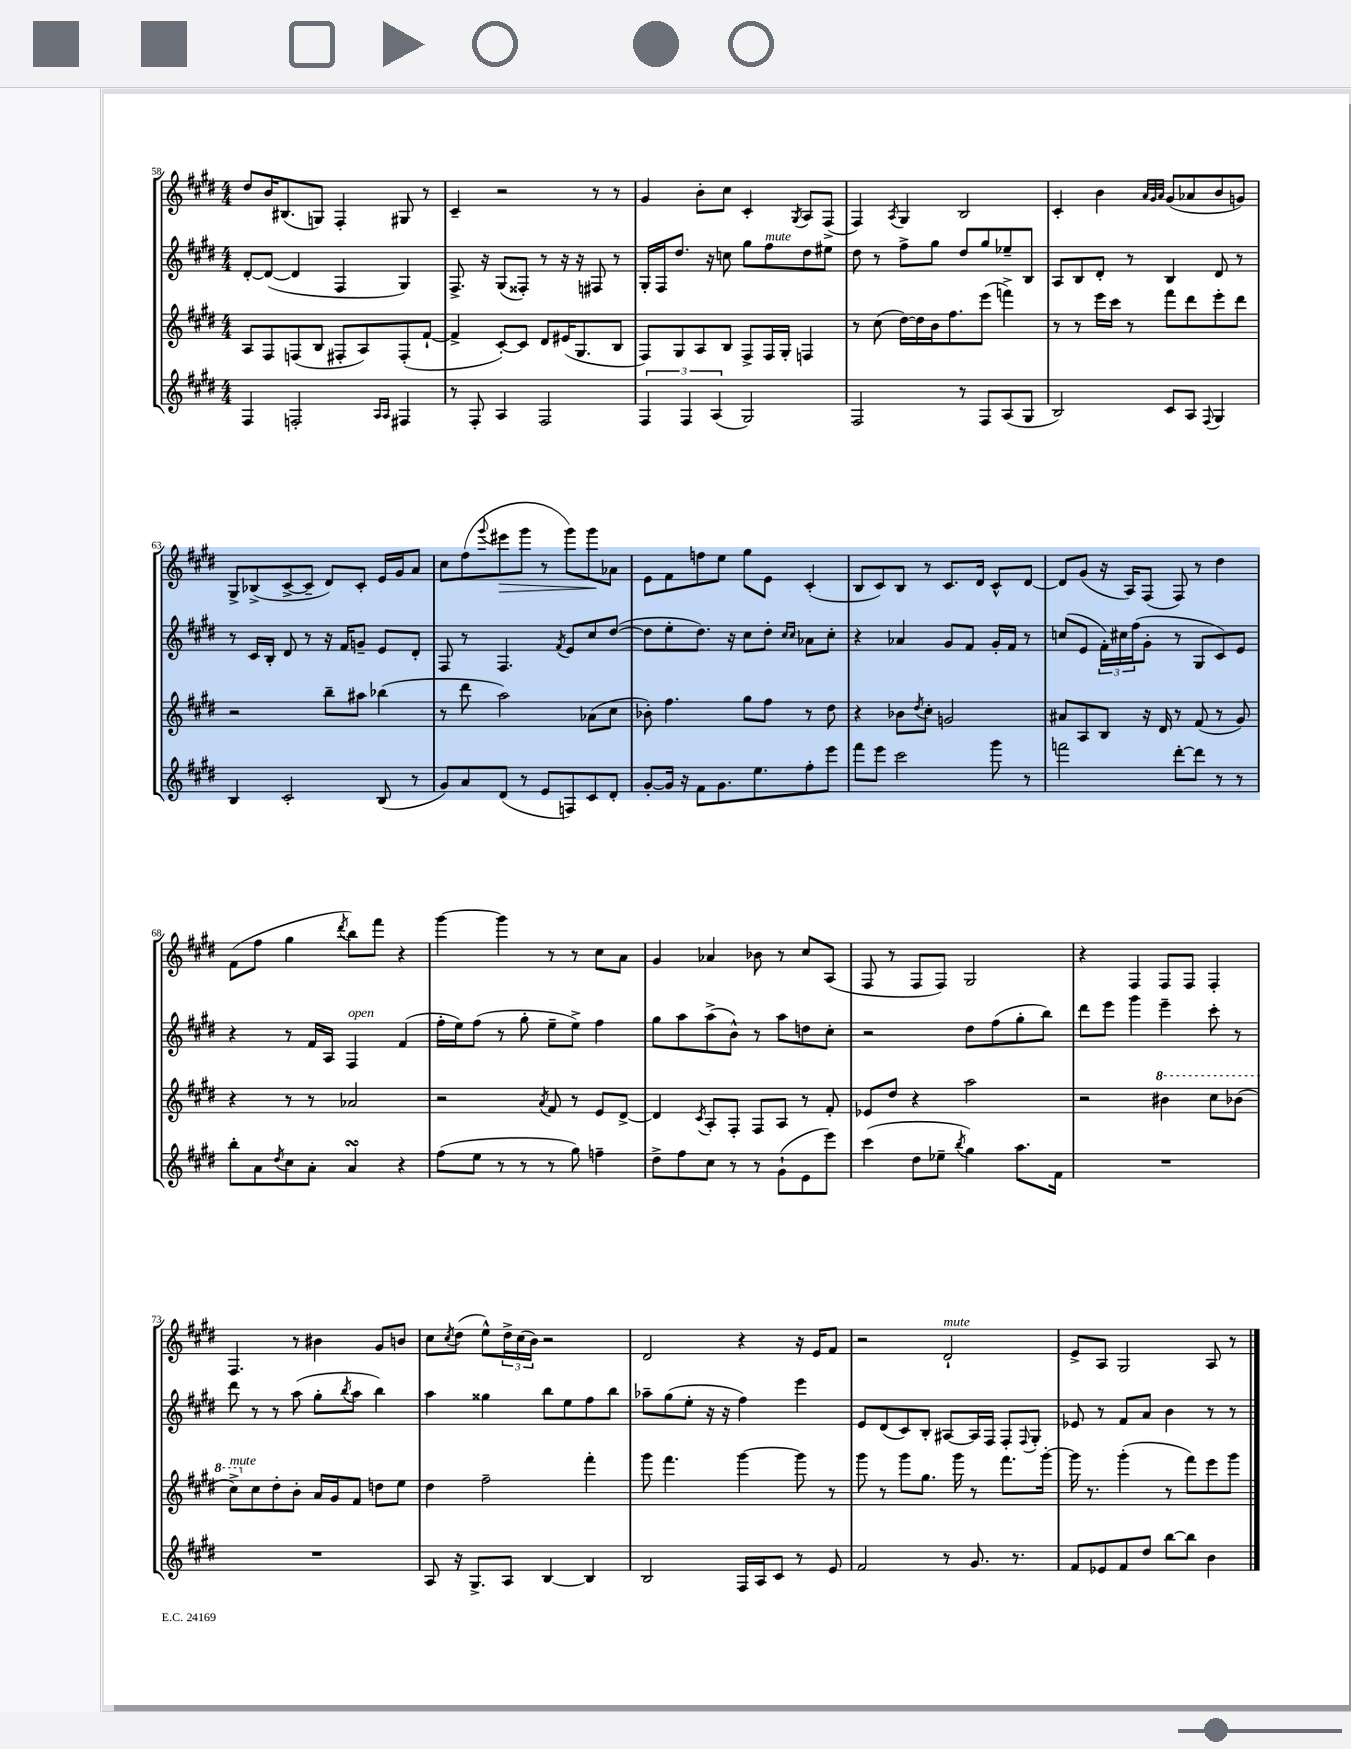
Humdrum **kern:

**kern	**kern	**kern	**kern
*staff4	*staff3	*staff2	*staff1
*clefG2	*clefG2	*clefG2	*clefG2
*k[f#c#g#d#]	*k[f#c#g#d#]	*k[f#c#g#d#]	*k[f#c#g#d#]
*M4/4	*M4/4	*M4/4	*M4/4
4F#/	8A/L	[8d#'/L	8dd#/L
.	8F#/	(8d#/_J	16b/K
.	.	.	(8.B#/
2F'/	(8F/	4d#/]	.
.	8B/J	.	8G/J)
.	8F#'/L	4F#/	4F#'/
.	8A/)	.	.
16qqA/LL	.	.	.
16qqA/JJ	.	.	.
4F#/	(8F#'/	4G#/)	8G#/
.	[8f#`/J	.	8r
=	=	=	=
8r	4f#^/]	8.F#^/	4c#~/
8F#'/	.	.	.
.	.	16r	.
4A/	[8c#'/L)	(8G#/L	2r
.	8c#/]J	8F##'/J)	.
2F#/	8d#/L	8r	.
.	(16e#/K	16r	.
.	8.G#/	16r	.
.	.	8F#/	8r
.	8B/J	8r	8r
=	=	=	=
6F#/	8F#/L)	16G#'/LL	4g#/
.	.	16F#/J	.
.	8G#/	8.dd#/J	.
6F#/	.	.	.
.	8A/	.	8b'\L
.	.	16r	.
(6A/	.	.	.
.	8B/J	8cc\	8cc#\J
2G#/)	8F#^/L	8gg#\L	4c#'/
.	16F#/L	8ff#\	.
.	16G#'/JJ	.	.
.	.	.	8qG#/
.	4F/	8dd#\	8A/L
.	.	8ee#\J	(8F#^/J
=	=	=	=
2F#/	8r	8dd#\	4F#/)
.	(8cc#\	8r	.
.	.	.	8qA/
.	[16dd#\LL)	8ff#^\L	4G#/
.	16dd#\]	.	.
.	16b\J	8gg#\J	.
.	8.ff#\	.	.
8r	.	8dd#/L	2B/
8F#/L	(8eee\J	8gg#/	.
(8A/	4fff^\)	8ee-~/	.
8G#/J	.	8B/J	.
=	=	=	=
2B/)	8r	8A/L	4c#'/
.	8r	8B/	.
.	16eee\LL	8d#'/J	4b\
.	16ccc#\JJ	.	.
.	8r	8r	.
.	.	.	32qqa/LLL
.	.	.	32qqg#/
.	.	.	32qqa/JJJ
8c#/L	8fff#\L	4B/	(8g#/L
8A/J	8ddd#\	.	8a-/
8qqF#/	.	.	.
4G#/	8eee'\	8d#/	8b/
.	8ddd#\J	8r	8g/J)
=	=	=	=
4B/	2r	8r	8G#^/L
.	.	16c#/LL	(8B-^/
.	.	16B'/JJ	.
2c#'/	.	8d#/	[8c#^/
.	.	8r	8c#~/]J
.	8bb~\L	16r	8d#/L)
.	.	16f#/LK	.
.	8aa#\J	8g~/J	8c#'/J
(8B/	(4bb-\	8e/L	16e/LL
.	.	.	16g#/J
8r	.	8d#'/J	8a/J
=	=	=	=
8g#/L)	8r	8F#/	8cc#\L
8a/	8ddd#\	8r	(8ff#\
.	.	.	8qqggg#/
(8d#/J	2aa\)	4.F#/	8eee#\
8r	.	.	8ggg#\J
8e/L	.	.	8r
.	.	8qf#/	.
8F/)	.	8e/L	8ggg#\L)
8c#/	(8a-\L	8cc#/	8ggg#\
8d#'/J	8cc#\J	([8dd#/J	8a-\J
=	=	=	=
[8g#'/L	8b-'\)	8dd#\]L	8e\L
16g#/]Jk	4.ff#\	8ee'\	8f#\
16r	.	.	.
8f#\L	.	8.dd#\J)	8ff\
8.g#\	.	.	8ee\J
.	.	16r	.
.	8gg#\L	8cc#\L	8gg#\L
8.ee\	.	.	.
.	8ff#\J	8dd#'\J	8e\J
.	.	16qqcc#/LL	.
.	.	16qqcc#/JJ	.
8ff#'\	8r	8a-\L	(4c#'/
8eee\J	8dd#\	8cc#'\J	.
=	=	=	=
8fff#\L	4r	4r	8B/L
8eee\J	.	.	8c#/)
2ccc#\	8b-\L	4a-/	8B/J
.	8qdd#/	.	.
.	8cc#'\J	.	8r
.	2g/	8g#/L	8.c#/L
.	.	8f#/J	.
.	.	.	16d#/Jk
8ggg#\	.	16g#'/LL	8c#^^/L
.	.	16f#/JJ	.
8r	.	8r	[8d#/J
=	=	=	=
2fff\	8a#/L	(8cc/L	8d#/]L
.	8A/	8e/J	(8g#/J
.	8B/J	24f#'\LL)	16r
.	.	24cc#\	.
.	.	.	16A/LK)
.	.	(24ff#\J	.
.	16r	8g#'\J	(8F#/J
.	16d#/	.	.
[8ddd#'\L	8r	8r	8F#/)
8ddd#\]J	(8f#/	8G#/L	8r
8r	8r	8c#/)	4dd#\
8r	8g#/)	8e/J	.
=	=	=	=
8bb'\L	4r	4r	(8f#\L
8a\	.	.	8ff#\J
8qdd#/	.	.	.
8cc#\	8r	8r	4gg#\
8a'\J	8r	16f#/LL	.
.	.	16A/JJ	.
.	.	.	8qddd#/
4a/	2a-/	4F#/	8bb\L)
.	.	.	8fff#\J
4r	.	(4f#/	4r
=	=	=	=
(8ff#\L	2r	16ff#'\LL	[4ggg#\
.	.	16ee\J)	.
8ee\J	.	(8ff#\J	.
8r	.	8r	4ggg#\]
8r	.	8gg#'\	.
.	8qa/	.	.
8r	8f#/	8ee~\L	8r
8gg#\)	8r	8ee^\J)	8r
4ff~\	8e/L	4ff#\	8cc#\L
.	[8d#^/J	.	8a\J
=	=	=	=
8dd#^\L	4d#/]	8gg#\L	4g#/
8ff#\	.	8aa\	.
.	8qc#/	.	.
8cc#\J	8A'/L	(8aa^\	4a-/
8r	8F#'/J	8b^^\J)	.
8r	8F#/L	8r	8b-\
(8g#`\L	8A/J	8aa\L	8r
8e\	8r	8dd\	8cc#/L
8eee\J)	8f#'/	8cc#'\J	(8A/J
=	=	=	=
(4ccc#\	8e-/L	2r	8F#/
.	8dd#/J	.	8r
8dd#\L	4r	.	8F#/L
8ee-~\J	.	.	8F#/J)
8qbb/	.	.	.
4gg#\)	2aa\	8dd#\L	2G#/
.	.	(8ff#\	.
8.aa\L	.	8gg#'\	.
.	.	8bb\J)	.
16f#\Jk	.	.	.
=	=	=	=
1r	2r	8ddd#\L	4r
.	.	8eee\J	.
.	.	4ggg#\	4F#/
.	4bb#\	4eee~\	8F#/L
.	.	.	8F#/J
.	8ccc#\L	8ccc#'\	4F#'/
.	(8bb-\J	8r	.
=	=	=	=
1r	8ccc#^\L)	8ddd#\	4.F#/
.	8cc#\	8r	.
.	8dd#'\	8r	.
.	8b'\J	(8aa\	8r
.	16a/LL	8gg#'\L	4b#\
.	16g#/J	.	.
.	.	8qbb/	.
.	8f#/J	8aa\J	.
.	8dd\L	4bb\)	8g#/L
.	8ee\J	.	8b/J
=	=	=	=
8A/	4dd#\	4aa\	8cc#\L
.	.	.	8qcc#/
16r	.	.	(8dd#\J
8.G#^/L	.	.	.
.	2ff#~\	4gg##\	8ee^^\L)
8A/J	.	.	24dd#^\L
.	.	.	(24cc#\
.	.	.	24b\JJ)
[4B/	.	8bb\L	2r
.	.	8ee\	.
4B/]	4fff#'\	8ff#\	.
.	.	8bb\J	.
=	=	=	=
2B/	8ggg#\	8aa-~\L	2d#/
.	4.fff#\	(8gg#\	.
.	.	8ee'\J	.
.	.	16r	.
.	.	16r	.
16F#/LL	[4ggg#\	4ff#\)	4r
16A/J	.	.	.
8c#/J	.	.	.
8r	8ggg#\]	4eee\	16r
.	.	.	16e/LK
8e/	8r	.	8f#/J
=	=	=	=
2f#/	8ggg#\	8e/L	2r
.	8r	(8d#/	.
.	8ggg#\L	8c#/)	.
.	8.gg#\J	8B'/J	.
8r	.	[8A#/L	2d#`/
.	16ggg#\	.	.
8.g#/	8r	16A#/]L	.
.	.	16F#/JJ	.
.	8.fff#\L	8F#'/L	.
8.r	.	.	.
.	.	8qqF#/	.
.	.	8G#'/J	.
.	[16ggg#'\Jk	.	.
=	=	=	=
8f#/L	16ggg#\]	8e-/	8e^/L
.	8.r	.	.
8e-/	.	8r	8A/J
8f#/	(4ggg#'\	8f#/L	2G#/
8dd#/J	.	8a/J	.
[8bb\L	8r	4b\	.
8bb\]J	8fff#\L)	.	.
4b\	8eee\	8r	8A/
.	8ggg#\J	8r	8r
==	==	==	==
*-	*-	*-	*-
